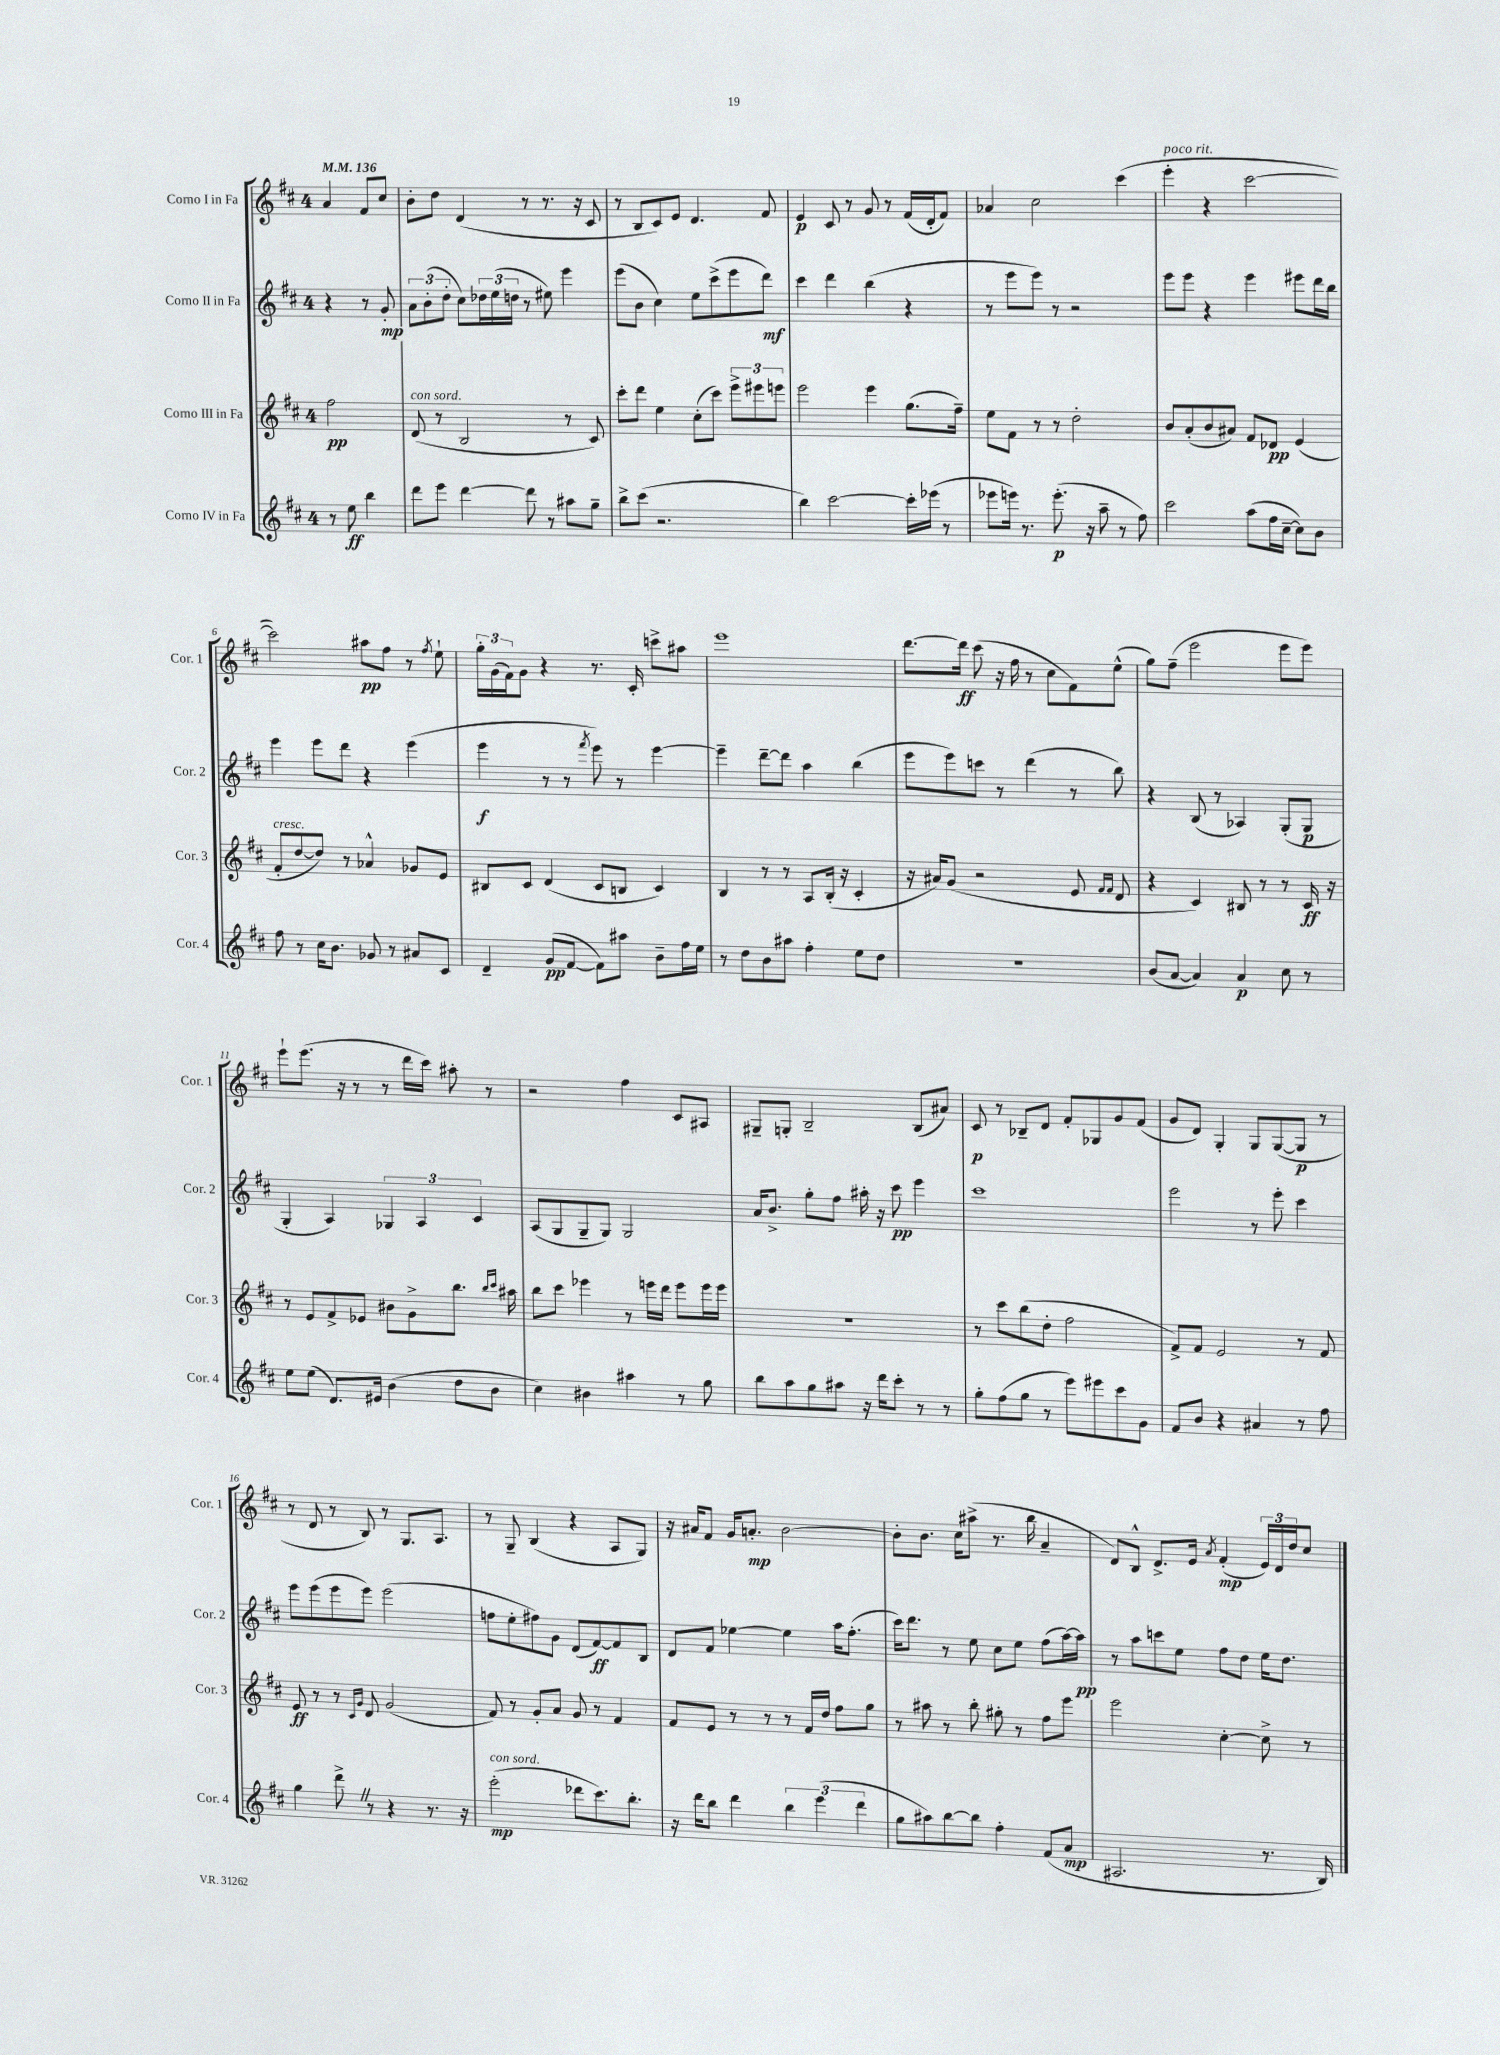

**kern	**dynam	**kern	**dynam	**kern	**dynam	**kern	**dynam
*part4	*part4	*part3	*part3	*part2	*part2	*part1	*part1
*staff4	*staff4	*staff3	*staff3	*staff2	*staff2	*staff1	*staff1
*I"Corno IV in Fa	*	*I"Corno III in Fa	*	*I"Corno II in Fa	*	*I"Corno I in Fa	*
*I'Cor. 4	*	*I'Cor. 3	*	*I'Cor. 2	*	*I'Cor. 1	*
*clefG2	*	*clefG2	*	*clefG2	*	*clefG2	*
*k[f#c#]	*	*k[f#c#]	*	*k[f#c#]	*	*k[f#c#]	*
*M4/4	*	*M4/4	*	*M4/4	*	*M4/4	*
*MM136	*	*MM136	*	*MM136	*	*MM136	*
=	=	=	=	=	=	=	=
8r	.	2ff#\	pp	4r	.	4a/	.
8ee\	ff	.	.	.	.	.	.
4bb\	.	.	.	8r	.	8f#/L	.
.	.	.	.	8g'/	mp	8cc#/J	.
=1	=1	=1	=1	=1	=1	=1	=1
!	!	!LO:TX:a:i:t=con sord.	!	!	!	!	!
8ddd\L	.	(8d/	.	12a\L	.	8b'\L	.
.	.	.	.	(12b'\	.	.	.
8eee\J	.	8r	.	.	.	8dd\J	.
.	.	.	.	12dd'\J	.	.	.
[4ddd\	.	2B/	.	8cc#\L)	.	(4d/	.
.	.	.	.	24dd-X\L	.	.	.
.	.	.	.	(24ee\	.	.	.
.	.	.	.	24ddn\JJ	.	.	.
8ddd\]	.	.	.	8r	.	8r	.
8r	.	.	.	8ee#X\)	.	8.r	.
8aa#X\L	.	8r	.	4eee\	.	.	.
.	.	.	.	.	.	16r	.
8gg~\J	.	8c#/)	.	.	.	8c#/	.
=2	=2	=2	=2	=2	=2	=2	=2
8bb^\L	.	8ccc#'\L	.	(8eee\L	.	8r	.
(8ccc#\J	.	8ddd\J	.	8b\J	.	8B/L	.
2.r	.	4ee\	.	4cc#\)	.	8c#/)	.
.	.	.	.	.	.	8e/J	.
.	.	(8cc#'\L	.	8ee\L	.	4.d/	.
.	.	8ccc#\J)	.	(8ccc#^\	.	.	.
.	.	12eee^\L	.	8eee\	.	.	.
.	.	12eee#X\	.	.	.	.	.
.	.	.	.	8ddd\J)	mf	8f#/	.
.	.	12eeen\J	.	.	.	.	.
=3	=3	=3	=3	=3	=3	=3	=3
4bb\)	.	2eee\	.	4ccc#\	.	4e/	p
[2ccc#\	.	.	.	4ddd\	.	8c#/	.
.	.	.	.	.	.	8r	.
.	.	4eee\	.	(4bb\	.	8g/	.
.	.	.	.	.	.	8r	.
16ccc#'\LL]	.	(8.gg\L	.	4r	.	(16f#/LL	.
(16eee-X\JJ	.	.	.	.	.	16d'/J	.
8r	.	.	.	.	.	8f#/J)	.
.	.	16ff#~\Jk)	.	.	.	.	.
=4	=4	=4	=4	=4	=4	=4	=4
8eee-X\L	.	8ee\L	.	8r	.	4a-X/	.
16eeen\Jk)	.	8f#\J	.	8eee\L	.	.	.
8.r	.	.	.	.	.	.	.
.	.	8r	.	8eee\J)	.	2cc#\	.
(8.eee'\	p	8r	.	8r	.	.	.
.	.	2dd'\	.	2r	.	.	.
16r	.	.	.	.	.	.	.
8aa~\	.	.	.	.	.	.	.
8r	.	.	.	.	.	(4ccc#\	.
8ff#\)	.	.	.	.	.	.	.
=5	=5	=5	=5	=5	=5	=5	=5
!	!	!	!	!	!	!LO:TX:a:i:t=poco rit.	!
2ccc#\	.	8b/L	.	8eee\L	.	4eee'\	.
.	.	(8a'/	.	8eee\J	.	.	.
.	.	8b/	.	4r	.	4r	.
.	.	8a#X/J)	.	.	.	.	.
(8aa\L	.	8f#/L	.	4eee\	.	[2ccc#\	.
16ff#\L	.	8d-X/J	pp	.	.	.	.
[16cc#~\JJ	.	.	.	.	.	.	.
8cc#\L])	.	(4e/	.	8eee#X\L	.	.	.
8b\J	.	.	.	16ddd\L	.	.	.
.	.	.	.	16bb\JJ	.	.	.
!!LO:LB:g=z
=6	=6	=6	=6	=6	=6	=6	=6
!	!	!LO:TX:a:i:t=cresc.	!	!	!	!	!
8ff#\	.	8f#'/L	.	4eee\	.	2ccc#\])	.
8r	.	[8dd/	.	.	.	.	.
16cc#\KL	.	8dd/J])	.	8eee\L	.	.	.
8.b\J	.	.	.	.	.	.	.
.	.	8r	.	8ddd\J	.	.	.
8g-X/	.	4a-X^^/	.	4r	.	8aa#X\L	pp
8r	.	.	.	.	.	8ff#\J	.
8a#X/L	.	8g-X/L	.	(4eee\	.	8r	.
.	.	.	.	.	.	8qff#/	.
8c#/J	.	8e/J	.	.	.	8ee`\	.
=7	=7	=7	=7	=7	=7	=7	=7
4d~/	.	8B#X/L	.	4eee\	f	24gg'\LL	.
.	.	.	.	.	.	(24g\	.
.	.	.	.	.	.	24f#\J)	.
.	.	8c#/J	.	.	.	8g\J	.
(8g/L	pp	(4d/	.	8r	.	4r	.
[8f#/J	.	.	.	8r	.	.	.
.	.	.	.	8qfff#/	.	.	.
8f#\L])	.	8c#/L	.	8eee\)	.	8.r	.
8aa#X\J	.	8Bn/J	.	8r	.	.	.
.	.	.	.	.	.	16c#'/	.
8b~\L	.	4c#/)	.	[4eee\	.	8cccn^\L	.
16ff#\L	.	.	.	.	.	8aa#X\J	.
16ee\JJ	.	.	.	.	.	.	.
=8	=8	=8	=8	=8	=8	=8	=8
8r	.	4B/	.	4eee~\]	.	1eee	.
8dd\L	.	.	.	.	.	.	.
8b\	.	8r	.	[8ddd~\L	.	.	.
8aa#X\J	.	8r	.	8ddd\J]	.	.	.
4ff#'\	.	8A/L	.	4aa\	.	.	.
.	.	(16B'/Jk	.	.	.	.	.
.	.	16r	.	.	.	.	.
8ee\L	.	4c#'/	.	(4bb\	.	.	.
8dd\J	.	.	.	.	.	.	.
=9	=9	=9	=9	=9	=9	=9	=9
1r	.	16r	.	8eee\L	.	[8.ddd\L	.
.	.	16a#X/KL)	.	.	.	.	.
.	.	(8g/J	.	8eee\)	.	.	.
.	.	.	.	.	.	16ddd\Jk]	ff
.	.	2r	.	8cccn\J	.	(8ccc#\	.
.	.	.	.	8r	.	16r	.
.	.	.	.	.	.	16ff#\	.
.	.	.	.	(4ddd\	.	8r	.
.	.	.	.	.	.	8cc#\L	.
.	.	8e/	.	8r	.	8f#\)	.
.	.	16qqf#/LL	.	.	.	.	.
.	.	16qqf#/JJ	.	.	.	.	.
.	.	8d/	.	8bb\)	.	(8ee^^\J	.
=10	=10	=10	=10	=10	=10	=10	=10
(8b/L	.	4r	.	4r	.	8gg\L)	.
[8a/J	.	.	.	.	.	(8ff#~\J	.
4a/])	.	4c#/)	.	(8B/	.	2eee\	.
.	.	.	.	8r	.	.	.
4a/	p	8B#X/	.	4A-X/)	.	.	.
.	.	8r	.	.	.	.	.
8cc#\	.	8r	.	(8G'/L	.	8eee\L	.
8r	.	16c#/	ff	8G/J	p	8eee\J)	.
.	.	16r	.	.	.	.	.
!!LO:LB:g=z
=11	=11	=11	=11	=11	=11	=11	=11
8ee\L	.	8r	.	4G'/	.	8eee`\L	.
(8ee\J	.	8e/L	.	.	.	(8.eee\J	.
8.d/L)	.	8f#^/	.	4A/)	.	.	.
.	.	.	.	.	.	16r	.
.	.	8e-X/J	.	.	.	8r	.
16e#X/Jk	.	.	.	.	.	.	.
(4b\	.	8b#X\L	.	6G-X/	.	8r	.
.	.	8g^\	.	.	.	16ddd\LL	.
.	.	.	.	6A/	.	.	.
.	.	.	.	.	.	16ccc#\JJ)	.
8dd\L	.	8.bb\J	.	.	.	8aa#X'\	.
.	.	.	.	6c#/	.	.	.
8b\J	.	.	.	.	.	8r	.
.	.	16qqbb/LL	.	.	.	.	.
.	.	16qqccc#/JJ	.	.	.	.	.
.	.	16aa#X\	.	.	.	.	.
=12	=12	=12	=12	=12	=12	=12	=12
4cc#\)	.	8bb\L	.	(8A/L	.	2r	.
.	.	8ccc#\J	.	8G/	.	.	.
4b#X\	.	4eee-X\	.	8G~/	.	.	.
.	.	.	.	8G/J)	.	.	.
4aa#X\	.	8r	.	2G/	.	4ff#\	.
.	.	16eeen\LL	.	.	.	.	.
.	.	16ddd\JJ	.	.	.	.	.
8r	.	8eee\L	.	.	.	8c#/L	.
8gg\	.	16eee\L	.	.	.	8A#X/J	.
.	.	16eee\JJ	.	.	.	.	.
=13	=13	=13	=13	=13	=13	=13	=13
8bb\L	.	1r	.	16a/KL	.	8G#X~/L	.
.	.	.	.	8.b^/J	.	.	.
8aa\	.	.	.	.	.	8Gn'/J	.
8gg\	.	.	.	8gg'\L	.	2B~/	.
8aa#X\J	.	.	.	8ff#\J	.	.	.
16r	.	.	.	16aa#X'\	.	.	.
16ddd\KL	.	.	.	16r	.	.	.
8ccc#'\J	.	.	.	8ccc#\	pp	.	.
8r	.	.	.	4eee\	.	(8B/L	.
8r	.	.	.	.	.	8a#X/J)	.
=14	=14	=14	=14	=14	=14	=14	=14
8gg'\L	.	8r	.	1ccc#	.	8c#/	p
(8ff#\	.	8ccc#\L	.	.	.	8r	.
8gg\J	.	(8bb\	.	.	.	8B-X~/L	.
8r	.	8dd'\J	.	.	.	8d/J	.
8eee\L)	.	2ff#\	.	.	.	8f#'/L	.
8eee#X\	.	.	.	.	.	8G-X/	.
8ccc#\	.	.	.	.	.	8g/	.
8g\J	.	.	.	.	.	(8f#/J	.
=15	=15	=15	=15	=15	=15	=15	=15
8f#/L	.	8f#^/L)	.	2eee\	.	8g/L	.
8b/J	.	8f#/J	.	.	.	8d/J)	.
4r	.	2e/	.	.	.	4G'/	.
4a#X/	.	.	.	8r	.	8G/L	.
.	.	.	.	8eee'\	.	([8G/	.
8r	.	8r	.	4ccc#\	.	8G/J]	p
8ff#\	.	8f#/	.	.	.	8r	.
!!LO:LB:g=z
=16	=16	=16	=16	=16	=16	=16	=16
4gg\	.	8e/	ff	8eee\L	.	8r	.
.	.	8r	.	(8eee\	.	8d/	.
8ddd^Z\	.	8r	.	8eee\	.	8r	.
.	.	16qqc#/LL	.	.	.	.	.
.	.	16qqg/JJ	.	.	.	.	.
8r	.	8d/	.	8eee\J)	.	8B/)	.
4r	.	(2g/	.	(2eee\	.	8r	.
.	.	.	.	.	.	8.G/L	.
8.r	.	.	.	.	.	.	.
.	.	.	.	.	.	8.A/J	.
16r	.	.	.	.	.	.	.
=17	=17	=17	=17	=17	=17	=17	=17
!LO:TX:a:i:t=con sord.	!	!	!	!	!	!	!
(2eee'\	mp	8f#/)	.	8ffn\L	.	8r	.
.	.	8r	.	8ee'\	.	8G~/	.
.	.	8g'/L	.	8ff#X\)	.	(4B/	.
.	.	8a/J	.	8g\J	.	.	.
8ddd-X\L	.	8g/	.	(8d/L	.	4r	.
8.ccc#\)	.	8r	.	[8f#/)	ff	.	.
.	.	4f#/	.	8f#/]	.	8A/L	.
8.bb'\J	.	.	.	.	.	.	.
.	.	.	.	8B/J	.	8G/J)	.
=18	=18	=18	=18	=18	=18	=18	=18
16r	.	8f#/L	.	8d/L	.	16r	.
16ddd\KL	.	.	.	.	.	16a#X/KL	.
8bb\J	.	8e/J	.	8f#/J	.	8f#/J	.
4ddd\	.	8r	.	[4ee-X\	.	16g/KL	.
.	.	.	.	.	.	8.an'/J	mp
.	.	8r	.	.	.	.	.
6bb\	.	8r	.	4ee-\]	.	[2b\	.
.	.	16f#/LL	.	.	.	.	.
(6eee\	.	.	.	.	.	.	.
.	.	16dd/JJ	.	.	.	.	.
.	.	8ff#\L	.	16aa\KL	.	.	.
.	.	.	.	(8.ff#'\J	.	.	.
6ddd\	.	.	.	.	.	.	.
.	.	8gg\J	.	.	.	.	.
=19	=19	=19	=19	=19	=19	=19	=19
8gg\L	.	8r	.	16ccc#\KL)	.	8b'\L]	.
.	.	.	.	8.ddd\J	.	.	.
8aa#X\)	.	8aa#X\	.	.	.	8.b\J	.
[8bb\	.	8r	.	8r	.	.	.
.	.	.	.	.	.	16cc#\KL	.
8bb\J]	.	8bb'\	.	8ee\	.	(8aa#X^\J	.
4ff#'\	.	8gg#X'\	.	8cc#\L	.	8.r	.
.	.	8r	.	8ee\J	.	.	.
.	.	.	.	.	.	16bb\	.
(8f#/L	.	8ff#\L	.	(8ff#\L	.	4a~/	.
8a/J	mp	8eee\J	.	[16aa\L)	.	.	.
.	.	.	.	16aa\JJ]	pp	.	.
=20	=20	=20	=20	=20	=20	=20	=20
2.A#X/	.	2eee\	.	8r	.	8d/L)	.
.	.	.	.	8aa\L	.	8B^^/J	.
.	.	.	.	8cccn\	.	8.d^/L	.
.	.	.	.	8ee\J	.	.	.
.	.	.	.	.	.	16e/Jk	.
.	.	.	.	.	.	8qa/	.
.	.	[4cc#'\	.	8ff#\L	.	(4f#'/	mp
.	.	.	.	8dd\J	.	.	.
8.r	.	8cc#^\]	.	16ee\KL	.	24e/LL)	.
.	.	.	.	.	.	24d/	.
.	.	.	.	8.dd\J	.	.	.
.	.	.	.	.	.	24dd/J	.
.	.	8r	.	.	.	8cc#/J	.
16B/)	.	.	.	.	.	.	.
==	==	==	==	==	==	==	==
*-	*-	*-	*-	*-	*-	*-	*-
